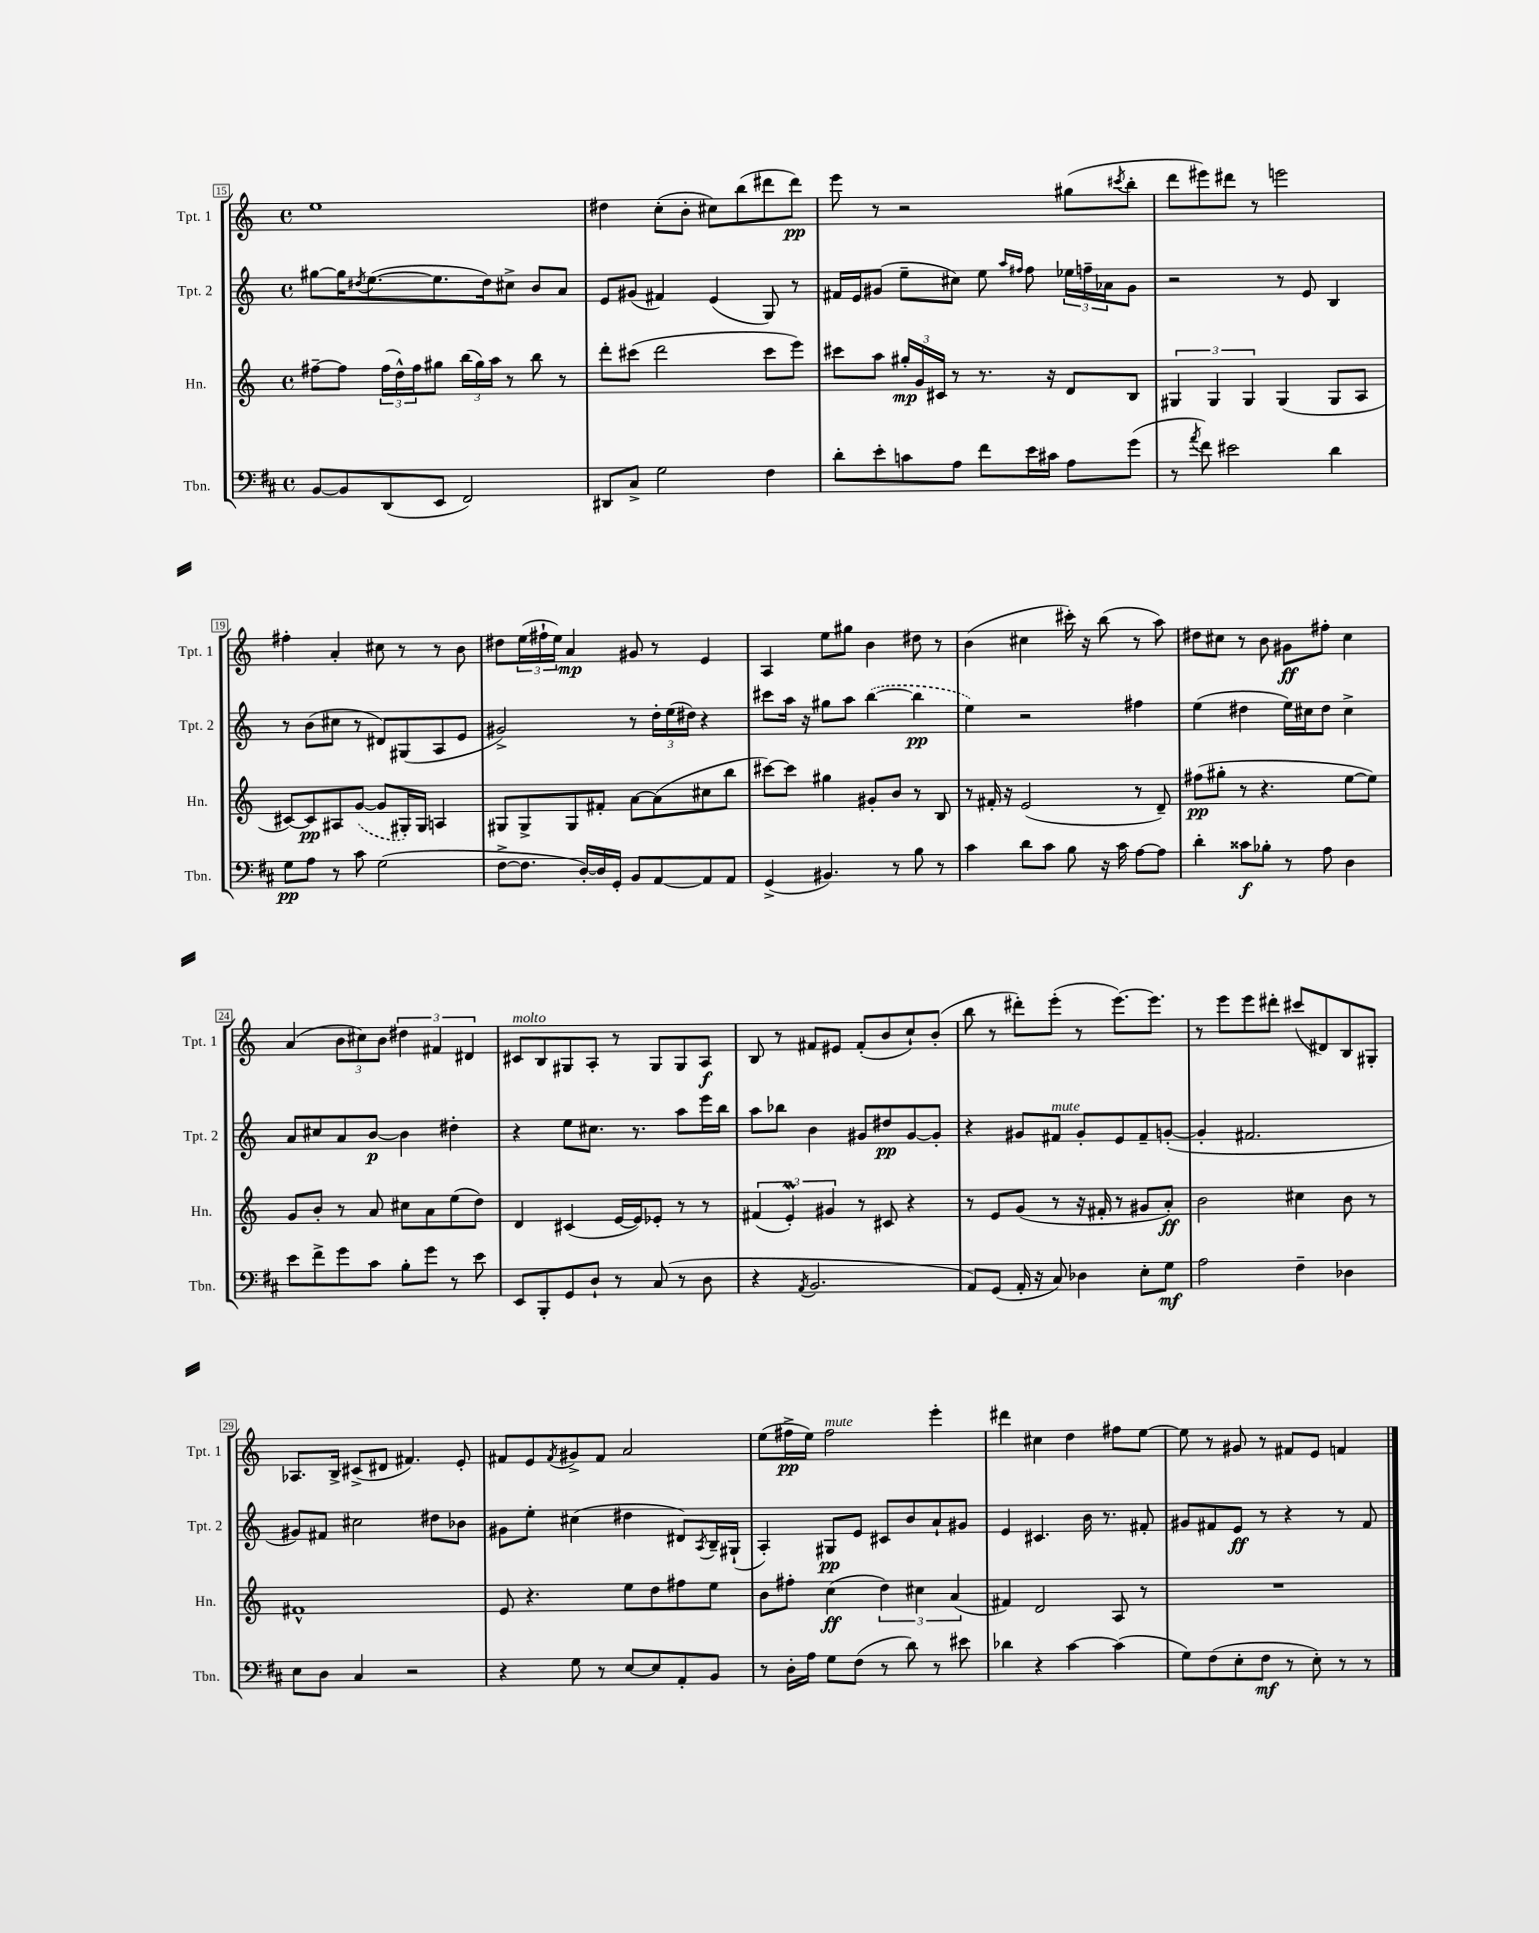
<<
\new StaffGroup <<
\new Staff = "s0" \with { instrumentName = "Tpt. 1" shortInstrumentName = "Tpt. 1" } {
    \clef treble \key c \major \defaultTimeSignature \time 4/4
    e''1 |
    dis''4 c''8-.( b'8-. cis''8) b''8( dis'''8 dis'''8\pp) |
    e'''8 r8 r2 gis''8( \acciaccatura { cis'''8 } b''8-. |
    d'''8 eis'''8) dis'''8 r8 e'''2 |
    fis''4-. a'4-. cis''8 r8 r8 b'8 |
    dis''8 \tuplet 3/2 { e''16( fis''16-! e''16) } a'4\mp gis'8 r8 e'4 |
    a4 e''8 gis''8 b'4 dis''8 r8 |
    b'4( cis''4 cis'''16-.) r16 b''8( r8 a''8) |
    dis''8 cis''8 r8 b'8 gis'8\ff fis''8-. cis''4 |
    a'4( \tuplet 3/2 { b'8 cis''8) b'8 } \tuplet 3/2 { dis''4 fis'4 dis'4 } |
    cis'8^\markup { \italic "molto" } b8 gis8 a8-. r8 gis8 gis8 a8\f |
    b8 r8 fis'8 eis'8 fis'8-.( b'8 c''8-!) b'8-.( |
    b''8 r8 dis'''8-.) e'''8-.( r8 e'''8.~) e'''8. |
    r8 e'''8 e'''8 dis'''8-. cis'''8( dis'8) b8 gis8-. |
    aes8. b16-> cis'8->( dis'8 fis'4.) e'8-. |
    fis'8 e'8 \acciaccatura { fis'8 } gis'8-> fis'8 a'2 |
    e''8( fis''16->\pp e''16) fis''2^\markup { \italic "mute" } e'''4-. |
    dis'''4 cis''4 d''4 fis''8 e''8~ |
    e''8 r8 gis'8 r8 fis'8 e'8 f'4 \bar "|." |
}
\new Staff = "s1" \with { instrumentName = "Tpt. 2" shortInstrumentName = "Tpt. 2" } {
    \clef treble \key c \major \defaultTimeSignature \time 4/4
    gis''8~ gis''16 \acciaccatura { dis''8 } e''8.~( e''8. dis''16) cis''8-> b'8 a'8 |
    e'8 gis'8( fis'4) e'4( g8) r8 |
    fis'16 e'16 gis'8( e''8-- cis''8) e''8 \grace { a''16 fis''16 } fis''8 \tuplet 3/2 { ees''16 f''16-- aes'16 } gis'8 |
    r2 r8 e'8 b4 |
    r8 b'8( cis''8 r8 dis'8) gis8( a8 e'8 |
    gis'2->) r8 \tuplet 3/2 { d''16-. e''16( dis''16) } r4 |
    cis'''8 a''16 r16 gis''8 a''8 \once \slurDashed b''4~( b''4\pp |
    e''4) r2 fis''4 |
    e''4( dis''4 e''16) cis''16 dis''8 cis''4-> |
    a'8 cis''8 a'8 b'8~\p b'4 dis''4-. |
    r4 e''8 cis''8. r8. a''8 e'''16 b''16 |
    a''8 bes''8 b'4 gis'8 dis''8\pp gis'8~ gis'8-. |
    r4 gis'8 fis'8^\markup { \italic "mute" } gis'8-. e'8 fis'8-- g'8~-.( |
    g'4-. fis'2. |
    gis'8) fis'8 cis''2 dis''8 bes'8 |
    gis'8 e''8-. cis''4( dis''4 dis'8) \acciaccatura { a8 } b16-- gis16-!( |
    a4-.) gis8\pp e'8 cis'8 b'8 a'8-! gis'8 |
    e'4 cis'4. b'16 r8. fis'8-. |
    gis'8 fis'8 e'8\ff r8 r4 r8 fis'8 \bar "|." |
}
\new Staff = "s2" \with { instrumentName = "Hn." shortInstrumentName = "Hn." } {
    \clef treble \key c \major \defaultTimeSignature \time 4/4
    fis''8~-- fis''8 \tuplet 3/2 { fis''16( d''16-^) fis''16 } gis''8 \tuplet 3/2 { b''16( gis''16) a''16 } r8 b''8 r8 |
    d'''8-. cis'''8( d'''2 cis'''8 e'''8) |
    cis'''8 a''8 \tuplet 3/2 { gis''16-.\mp g'16 cis'16 } r8 r8. r16 d'8 b8 |
    \tuplet 3/2 { gis4 gis4 gis4 } gis4( gis8 a8 |
    cis'8~) cis'8\pp ais8 \once \slurDashed g'8~( g'8 gis16-.) gis16 a4 |
    gis8 gis8-> gis8 fis'8-. a'8~ a'8( cis''8 b''8 |
    cis'''8~) cis'''8 gis''4 gis'8-. b'8 r8 b8 |
    r8 fis'16-. r16 e'2( r8 d'8--) |
    fis''8\pp( gis''8-. r8 r4. e''8~ e''8) |
    g'8 b'8-. r8 a'8 cis''8 a'8 e''8( d''8) |
    d'4 cis'4( e'16~ e'16) ees'8-. r8 r8 |
    \tuplet 3/2 { fis'4( e'4-.\mordent) gis'4 } r8 cis'8 r4 |
    r8 e'8 g'8( r8 r16 fis'16-. r8 gis'8 a'8-.\ff) |
    b'2 cis''4 b'8 r8 |
    fis'1-^ |
    e'8 r4. e''8 d''8 fis''8 e''8 |
    b'8 fis''8-. c''4\ff( \tuplet 3/2 { d''4) cis''4 a'4( } |
    fis'4) d'2 a8 r8 |
    R1 \bar "|." |
}
\new Staff = "s3" \with { instrumentName = "Tbn." shortInstrumentName = "Tbn." } {
    \clef bass \key d \major \defaultTimeSignature \time 4/4
    b,8~ b,8 d,8( e,8 fis,2) |
    dis,8 cis8-> g2 fis4 |
    d'8-. e'8-. c'8 a8 fis'8 e'16 cis'16 a8 g'8( |
    r8 \acciaccatura { a'8 } fis'8) eis'2 d'4 |
    g8\pp a8 r8 cis'8 g2( |
    fis8~-> fis8. d16~-.) d16 g,16-. b,8 a,8~ a,8 a,8 |
    g,4->( bis,4.) r8 b8 r8 |
    cis'4 d'8 cis'8 b8 r16 cis'16 a8~ a8 |
    d'4-. cisis'8\f bes8-. r8 a8 d4 |
    e'8 fis'8-> g'8 cis'8 b8-. g'8 r8 e'8 |
    e,8 b,,8-. g,8 d8-! r8 cis8( r8 d8 |
    r4 \acciaccatura { a,8 } b,2. |
    a,8) g,8( a,16-. r16 cis8) des4 e8-. g8\mf |
    a2 fis4-- des4 |
    e8 d8 cis4 r2 |
    r4 g8 r8 e8~ e8 a,8-. b,8 |
    r8 d16-. a16 g8 fis8( r8 d'8) r8 eis'8 |
    des'4 r4 cis'4~ cis'4( |
    g8) fis8( e8-. fis8\mf r8 e8-.) r8 r8 \bar "|." |
}
>>
>>
\layout { \context { \Score currentBarNumber = #15 \override BarNumber.stencil = #(make-stencil-boxer 0.1 0.3 ly:text-interface::print) } }
